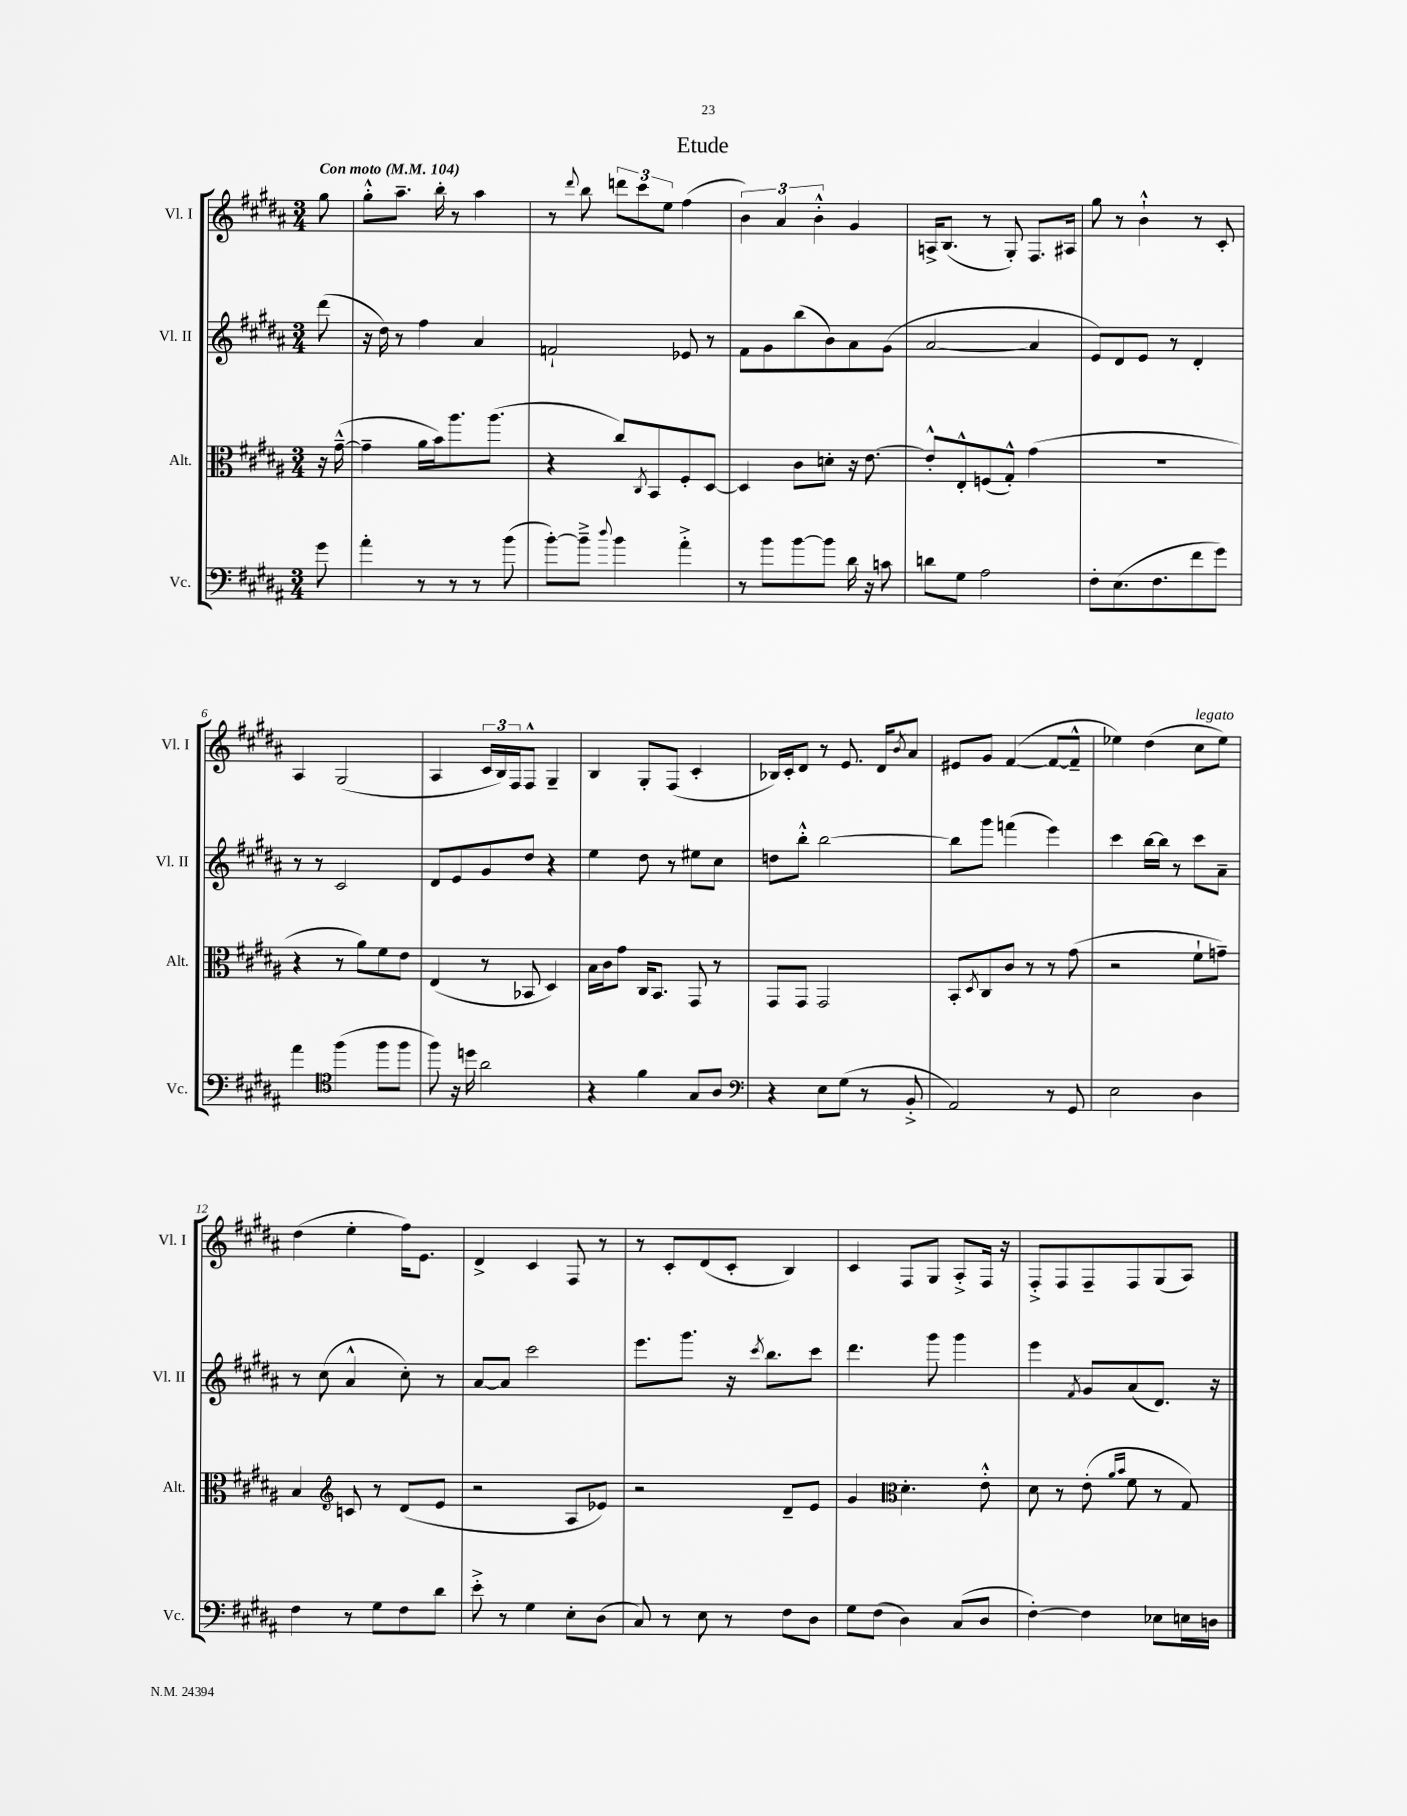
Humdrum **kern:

**kern	**kern	**kern	**kern
*staff4	*staff3	*staff2	*staff1
*clefF4	*clefC3	*clefG2	*clefG2
*k[f#c#g#d#a#]	*k[f#c#g#d#a#]	*k[f#c#g#d#a#]	*k[f#c#g#d#a#]
*M3/4	*M3/4	*M3/4	*M3/4
*MM104	*MM104	*MM104	*MM104
8g#\	16r	(8ddd#\	8gg#\
.	([16g#~^^\	.	.
=	=	=	=
4a#'\	4g#~\]	16r	8gg#'^^\L
.	.	16dd#\)	.
.	.	8r	8.aa#~\J
8r	16a#\LL	4ff#\	.
.	16b\J)	.	16bb'\
8r	8.aa#\	.	8r
8r	.	4a#/	4aa#\
.	(8.aa#\J	.	.
(8b\	.	.	.
=	=	=	=
[8b'\L)	4r	2f`/	8r
.	.	.	8qqddd#/
8b~^\]J	.	.	8bb\
8qqdd#/	.	.	.
4b\	8cc#/L)	.	12ddd\L
.	.	.	12ccc#\
.	8qC#/	.	.
.	8BB/	.	.
.	.	.	12ee\J
4a#'^\	8F#'/	8e-/	(4ff#\
.	[8D#/J	8r	.
=	=	=	=
8r	4D#/]	8f#\L	6b\)
8b\L	.	8g#\	.
.	.	.	6a#/
[8b\	8c#\L	(8bb\	.
.	.	.	6b'^^\
8b\]J	8d'\J	8b\)	.
16d#\	16r	8a#\	4g#/
16r	[8.e\	.	.
8c\	.	(8g#\J	.
=	=	=	=
8d\L	8e'^^/]L	[2a#/	16A^/LK
.	.	.	(8.B/J
8G#\J	8E'^^/	.	.
2A#\	(8F/	.	8r
.	8G#'^^/J)	.	8G#'/)
.	(4g#\	4a#/]	8.F#/L
.	.	.	16A#/Jk
=	=	=	=
8F#'\L	2.r	8e/L)	8gg#\
(8.E\	.	8d#/	8r
.	.	8e/J	4b`^^\
8.F#\	.	.	.
.	.	8r	.
8f#\	.	4d#'/	8r
8g#\J)	.	.	8c#'/
=	=	=	=
4a#\	4r	8r	4A#/
.	.	8r	.
*clefC4	*	*	*
(4ff#\	8r	2c#/	(2G#/
.	8a#\L)	.	.
8ff#\L	8f#\	.	.
8ff#\J	8e\J	.	.
=	=	=	=
8ff#\)	(4E/	8d#/L	4A#/
16r	.	8e/	.
16dd\	.	.	.
2a#\	8r	8g#/	24c#/LL
.	.	.	24B/)
.	.	.	24F#/J
.	8BB-/	8dd#/J	8F#^^/J
.	4D#/)	4r	4G#~/
=	=	=	=
4r	16B\LL	4ee\	4B/
.	16c#\J	.	.
.	8g#\J	.	.
4f#\	16C#/LK	8dd#\	8G#'/L
.	8.BB/J	.	.
.	.	8r	(8F#/J
8G#/L	8GG#/	8ee#\L	4c#'/
8A#/J	8r	8cc#\J	.
=	=	=	=
*clefF4	*	*	*
4r	8GG#/L	8dd\L	16B-/LL)
.	.	.	16c#'/J
.	8GG#/J	8bb'^^\J	8d#/J
8E\L	2GG#/	[2bb\	8r
(8G#\J	.	.	8.e/
8r	.	.	.
.	.	.	16d#/LK
.	.	.	8qb/
8BB'^/	.	.	8a#/J
=	=	=	=
2AA#/)	8BB'/L	8bb\]L	8e#/L
.	8qD#/	.	.
.	8C#/	8ggg#\J	8g#/J
.	8c#/J	(4fff\	([4f#/
.	8r	.	.
8r	8r	4eee\)	8f#/_L
8GG#/	(8g#\	.	8f#~^^/]J
=	=	=	=
2E\	2r	4ccc#\	4ee-\)
.	.	[16bb\LL	(4dd#\
.	.	16bb\]JJ	.
.	.	8r	.
4D#\	8f#`\L	8ccc#\L	8cc#\L
.	8g~\J)	8a#~\J	8ee-\J)
=	=	=	=
4F#\	4B/	8r	(4dd#\
.	.	(8cc#\	.
*	*clefG2	*	*
8r	8c/	4a#^^/	4ee'\
8G#\L	8r	.	.
8F#\	(8d#/L	8cc#'\)	16ff#\LK)
.	.	.	8.e\J
8d#\J	8e/J	8r	.
=	=	=	=
8e'^\	2r	[8a#/L	4d#^/
8r	.	8a#/]J	.
4G#\	.	2ccc#\	4c#/
8E'\L	8A#/L	.	8F#/
(8D#\J	8e-/J)	.	8r
=	=	=	=
8C#/)	2r	8.eee\L	8r
8r	.	.	8c#'/L
.	.	8.ggg#\J	.
8E\	.	.	(8d#/
8r	.	16r	8c#'/J
.	.	8qccc#/	.
.	.	8.bb\L	.
8F#\L	8d#~/L	.	4B/)
8D#\J	8e/J	8ccc#\J	.
=	=	=	=
8G#\L	4g#/	4.ddd#\	4c#/
(8F#\J	.	.	.
*	*clefC3	*	*
4D#\)	4.d#'\	.	8F#/L
.	.	8ggg#\	8G#/J
(8C#/L	.	4ggg#\	8A#'^/L
8D#/J	8e'^^\	.	16F#/Jk
.	.	.	16r
=	=	=	=
[4F#'\)	8d#\	4eee\	8F#'^/L
.	8r	.	8F#/
.	.	8qf#/	.
4F#\]	(8e'\	8g#/L	8F#~/
.	16qqa#/LL	.	.
.	16qqb/JJ	.	.
.	8f#\	(8a#/	8F#/
8E-\L	8r	8.d#/J)	(8G#/
16E\L	8G#/)	.	8A#/J)
16D\JJ	.	16r	.
==	==	==	==
*-	*-	*-	*-
